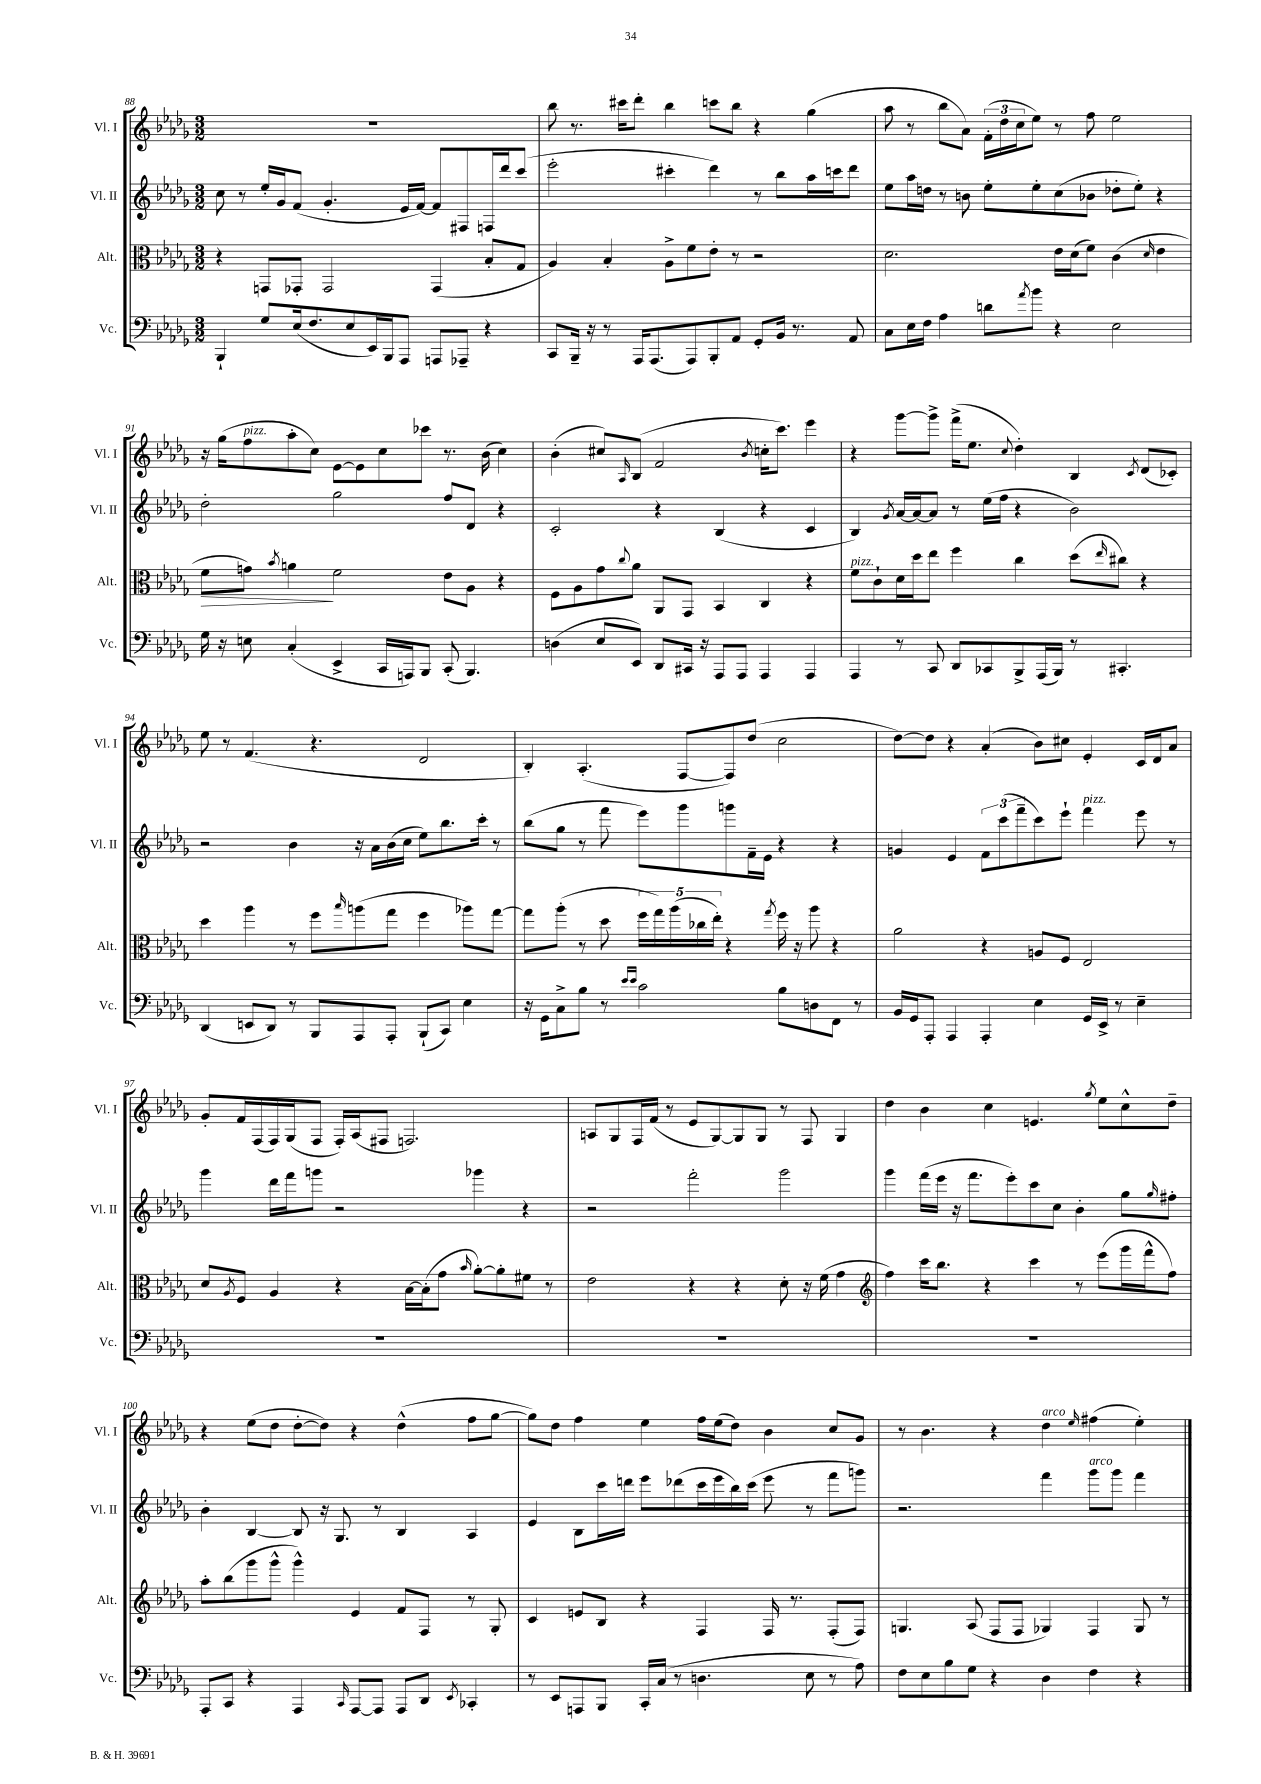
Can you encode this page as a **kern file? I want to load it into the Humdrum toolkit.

**kern	**kern	**dynam	**kern	**kern
*part4	*part3	*part3	*part2	*part1
*staff4	*staff3	*staff3	*staff2	*staff1
*I"Vc.	*I"Alt.	*	*I"Vl. II	*I"Vl. I
*I'Vc.	*I'Alt.	*	*I'Vl. II	*I'Vl. I
*clefF4	*clefC3	*	*clefG2	*clefG2
*k[b-e-a-d-g-]	*k[b-e-a-d-g-]	*	*k[b-e-a-d-g-]	*k[b-e-a-d-g-]
*M3/2	*M3/2	*	*M3/2	*M3/2
=88	=88	=88	=88	=88
4BBB-`/	4r	.	8cc\	1.r
.	.	.	8r	.
8G-/L	8GGn/L	.	16ee-'/LL	.
.	.	.	16g-/J	.
(16E-/k	8GG-X'/J	.	(8f/J	.
8.F/	.	.	.	.
.	2GG-/	.	4.g-'/	.
8E-/	.	.	.	.
16EE-/L)	.	.	.	.
16BBB-/J	.	.	.	.
8AAA-/J	.	.	16e-/LL	.
.	.	.	[16f/JJ)	.
8AAAn/L	(4GG-/	.	8f/L]	.
8AAA-X~/J	.	.	8F#X/	.
4r	8B-'/L	.	16Fn/L	.
.	.	.	16ddd-/J	.
.	8G-/J	.	(8ccc/J	.
=89	=89	=89	=89	=89
8CC/L	4A-/)	.	2eee-'\	8bb-\
16BBB-~/Jk	.	.	.	8.r
16r	.	.	.	.
8r	4B-'/	.	.	.
.	.	.	.	16ccc#X\KL
16AAA-/KL	.	.	.	8ddd-'\J
(8.AAA-/	.	.	.	.
.	8A-^\L	.	4ccc#X'\	4bb-\
8AAA-/)	8f\	.	.	.
8BBB-'/	8e-'\J	.	4ddd-\)	8cccn\L
8AA-/J	8r	.	.	8bb-\J
8GG-'/L	2r	.	8r	4r
16BB-/Jk	.	.	8bb-\L	.
8.r	.	.	.	.
.	.	.	16aa-\L	(4gg-\
.	.	.	16cccn\J	.
8AA-/	.	.	8ddd-\J	.
=90	=90	=90	=90	=90
8C\L	2.d-\	.	8ee-\L	8aa-\
16E-\L	.	.	16aa-\L	8r
16F\JJ	.	.	16ddn\JJ	.
4A-\	.	.	8r	8bb-\L
.	.	.	8bn\	8a-\J)
8dn\L	.	.	8ee-'\L	(24f'\LL
.	.	.	.	24dd-\
.	.	.	.	24cc\J
8qa-/	.	.	.	.
8b-\J	.	.	8ee-'\	8ee-\J)
4r	16e-\LL	.	(8cc\	8r
.	(16d-\J	.	.	.
.	8f\J)	.	8b-X\J	8ff\
2E-\	(4c\	.	8dd-X'\L	2ee-\
.	.	.	8ee-'\J)	.
.	16qqd-/	.	.	.
.	4e-\	.	4r	.
!!LO:LB:g=z
=91	=91	=91	=91	=91
!	!	!LO:HP:b	!	!
16G-\	8f\L	>	2dd-'\	16r
16r	.	.	.	(16gg-\KL
!	!	!	!	!LO:TX:a:i:t=pizz.
8En\	8gn\J)	.	.	8ff\
.	8qb-/	.	.	.
(4C'/	4an\	.	.	8aa-'\
.	.	.	.	8cc\J)
4EE-^/	2f\	]	2gg-\	[8e-\L
.	.	.	.	8e-\]
16CC/LL	.	.	.	8cc\
16AAAn/J)	.	.	.	.
8BBB-/J	.	.	.	8ccc-X\J
(8CC'/	8e-\L	.	8ff/L	8.r
4.BBB-/)	8A-\J	.	8d-/J	.
.	.	.	.	(16b-\
.	4r	.	4r	4cc\)
=92	=92	=92	=92	=92
(4Dn\	8F\L	.	2c'/	(4b-'\
.	8A-\	.	.	.
8E-/L	8g-\	.	.	8cc#X/L)
.	8qqcc/	.	.	16qqA-/
8EE-/J)	8a-\J	.	.	(8B-/J
8DD-/L	8AA-/L	.	4r	2f/
16CC#X/Jk	8GG-/J	.	.	.
16r	.	.	.	.
8AAA-/L	4BB-/	.	(4B-/	.
8AAA-/J	.	.	.	.
.	.	.	.	8qb-/
4AAA-/	4C/	.	4r	16ccn'\KL
.	.	.	.	8.ccc\J)
4AAA-/	4r	.	4c/	4eee-\
=93	=93	=93	=93	=93
!	!LO:TX:a:i:t=pizz.	!	!	!
4AAA-/	8f\L	.	4B-/)	4r
.	8c`\	.	.	.
.	.	.	8qg-/	.
8r	16d-\L	.	[16a-/LL	[8ggg-\L
.	16dd-\J	.	16a-/J_	.
8CC/	8ee-\J	.	8a-/J]	8ggg-^\J]
8DD-/L	4ff\	.	8r	(16fff^\KL
.	.	.	.	8.ee-\J
8CC-X/	.	.	(16ee-\LL	.
.	.	.	16ff\JJ	.
.	.	.	.	8qqcc/
8BBB-^/	4cc\	.	4r	4dd-'\)
(16AAA-/L	.	.	.	.
16BBB-/JJ)	.	.	.	.
8r	(8dd-\L	.	2b-\)	4B-/
.	16qqee-/	.	.	.
4.CC#X'/	8cc#X\J)	.	.	.
.	.	.	.	8qc/
.	4r	.	.	(8d-/L
.	.	.	.	8c-X'/J)
!!LO:LB:g=z
=94	=94	=94	=94	=94
(4DD-/	4dd-\	.	2r	8ee-\
.	.	.	.	8r
8EEn/L	4aa-\	.	.	(4.f/
8DD-/J)	.	.	.	.
8r	8r	.	4b-\	.
8BBB-/L	8ff\L	.	.	4.r
.	16qqbb-/	.	.	.
8AAA-/	(8aan\	.	16r	.
.	.	.	16a-\LL	.
8AAA-'/J	8gg-\J	.	(16b-\	.
.	.	.	16cc\JJ	.
(8BBB-`/L	4ff\	.	8ee-\L)	2d-/
8CC/J)	.	.	8.bb-\	.
4E-\	8aa-X\L)	.	.	.
.	.	.	16ccc'\Jk	.
.	[8gg-\J	.	8r	.
=95	=95	=95	=95	=95
16r	8gg-\L]	.	(8bb-\L	4B-'/)
16GG-\KL	.	.	.	.
8C^\	(8aa-'\J	.	8gg-\J	.
8B-\J	8r	.	8r	(4.A-'/
8r	8dd-\	.	8fff\	.
16qqe-/LL	.	.	.	.
16qqe-/JJ	.	.	.	.
2c\	20ff\LL	.	8eee-\L)	.
.	20gg-\)	.	.	.
.	(20aa-\	.	.	.
.	.	.	8ggg-\	[8F/L
.	20cc-X\	.	.	.
.	20ee-'\JJ)	.	.	.
.	4r	.	8gggn\	8F/])
.	.	.	16f~\L	(8dd-/J
.	.	.	16e-\JJ	.
.	8qgg-/	.	.	.
8B-\L	16ff\	.	4r	2cc\
.	16r	.	.	.
8Dn\	8aa-\	.	.	.
8FF\J	4r	.	4r	.
8r	.	.	.	.
=96	=96	=96	=96	=96
16BB-/LL	2a-\	.	4gn/	[8dd-\L)
16GG-/J	.	.	.	.
8AAA-'/J	.	.	.	8dd-\J]
4AAA-/	.	.	4e-/	4r
4AAA-'/	4r	.	12f\L	(4a-'/
.	.	.	(12ccc\	.
.	.	.	12fff~\	.
4E-\	8An/L	.	8ccc\)	8b-\L)
.	8F/J	.	8eee-`\J	8cc#X\J
!	!	!	!LO:TX:a:i:t=pizz.	!
16GG-/LL	2E-/	.	4fff\	4e-'/
16EE-^/JJ	.	.	.	.
8r	.	.	.	.
4E-~\	.	.	8eee-\	16c/LL
.	.	.	.	16d-/J
.	.	.	8r	8a-/J
!!LO:LB:g=z
=97	=97	=97	=97	=97
1.r	8d-/L	.	4ggg-\	8g-'/L
.	8qA-/	.	.	.
.	8F/J	.	.	16f/L
.	.	.	.	(16F/
.	4A-/	.	16ddd-\LL	16F/)
.	.	.	16fff\J	(16G-/J
.	.	.	8gggn\J	8F/J
.	4r	.	2r	16F'/LL)
.	.	.	.	(16A-/J
.	.	.	.	8F#X/J
.	[16B-\LL	.	.	2.Fn/)
.	(16B-'\J]	.	.	.
.	8g-\J	.	.	.
.	16qqb-/	.	.	.
.	[8a-'\L)	.	4ggg-X\	.
.	8a-'\]	.	.	.
.	8f#X\J	.	4r	.
.	8r	.	.	.
=98	=98	=98	=98	=98
1.r	2e-\	.	2r	8An/L
.	.	.	.	8G-/
.	.	.	.	16F/L
.	.	.	.	(16f/JJ
.	.	.	.	8r
.	4r	.	2fff'\	8e-/L
.	.	.	.	[8G-/)
.	4r	.	.	8G-/]
.	.	.	.	8G-/J
.	8d-'\	.	2ggg-\	8r
.	16r	.	.	8F/
.	(16f\	.	.	.
.	4g-\	.	.	4G-/
=99	=99	=99	=99	=99
*	*clefG2	*	*	*
1.r	4ff\)	.	4ggg-\	4dd-\
.	16ccc\KL	.	(16fff\LL	4b-\
.	8.bb-\J	.	16eee-\JJ	.
.	.	.	16r	.
.	.	.	8.fff\L	.
.	4r	.	.	4cc\
.	.	.	8eee-'\)	.
.	4ccc\	.	8ccc\	4.en/
.	.	.	8cc\J	.
.	8r	.	4b-'\	.
.	.	.	.	8qgg-/
.	(8eee-\L	.	.	8ee-\L
.	16ggg-\L	.	8gg-\L	8cc^^\
.	16fff^^\J	.	.	.
.	.	.	16qqgg-/	.
.	8ff\J)	.	8ff#X'\J	8dd-~\J
!!LO:LB:g=z
=100	=100	=100	=100	=100
8AAA-'/L	8aa-'\L	.	4b-'\	4r
8CC/J	(8bb-\	.	.	.
4r	8ggg-\	.	[4B-/	(8ee-\L
.	8ggg-^^\J	.	.	8dd-\J
4AAA-/	4ggg-^^\)	.	8B-/]	[8dd-'\L
.	.	.	16r	8dd-\J])
.	.	.	8.G-/	.
16qqCC/	.	.	.	.
[8AAA-/L	4e-/	.	.	4r
8AAA-/J]	.	.	8r	.
8AAA-/L	8f/L	.	4B-/	(4dd-^^\
8DD-/J	8F/J	.	.	.
8qEE-/	.	.	.	.
4CC-X'/	8r	.	4A-/	8ff\L
.	8G-'/	.	.	[8gg-\J
=101	=101	=101	=101	=101
8r	4c/	.	4e-/	8gg-\L])
8EE-/L	.	.	.	8dd-\J
8AAAn/	8en/L	.	8B-\L	4ff\
8BBB-/J	8B-/J	.	16ccc\L	.
.	.	.	16dddn\JJ	.
16CC'/LL	4r	.	8eee-\L	4ee-\
(16C/JJ	.	.	.	.
8r	.	.	(8ddd-X\	.
4.Dn\	4F/	.	16ccc\L	16ff\LL
.	.	.	16eee-\	(16ee-\J
.	.	.	16bb-\)	8dd-\J)
.	.	.	(16ccc\JJ	.
.	16F/	.	8eee-\	4b-\
.	8.r	.	.	.
8E-\	.	.	8r	.
8r	(8F'/L	.	8fff\L	8cc/L
8A-\)	8F/J)	.	8gggn\J)	8g-/J
=102	=102	=102	=102	=102
8F\L	4.Gn/	.	2.r	8r
8E-\	.	.	.	4.b-\
8B-\	.	.	.	.
8G-\J	(8A-/	.	.	.
4r	8F/L	.	.	4r
.	8F/J	.	.	.
!	!	!	!	!LO:TX:a:i:t=arco
4D-\	4G-X/)	.	4fff\	4dd-\
.	.	.	.	16qqee-/
!	!	!	!LO:TX:a:i:t=arco	!
4F\	4F/	.	8ggg-\L	(4ff#X\
.	.	.	8ggg-\J	.
4r	8G-/	.	4fff\	4ee-'\)
.	8r	.	.	.
==	==	==	==	==
*-	*-	*-	*-	*-
